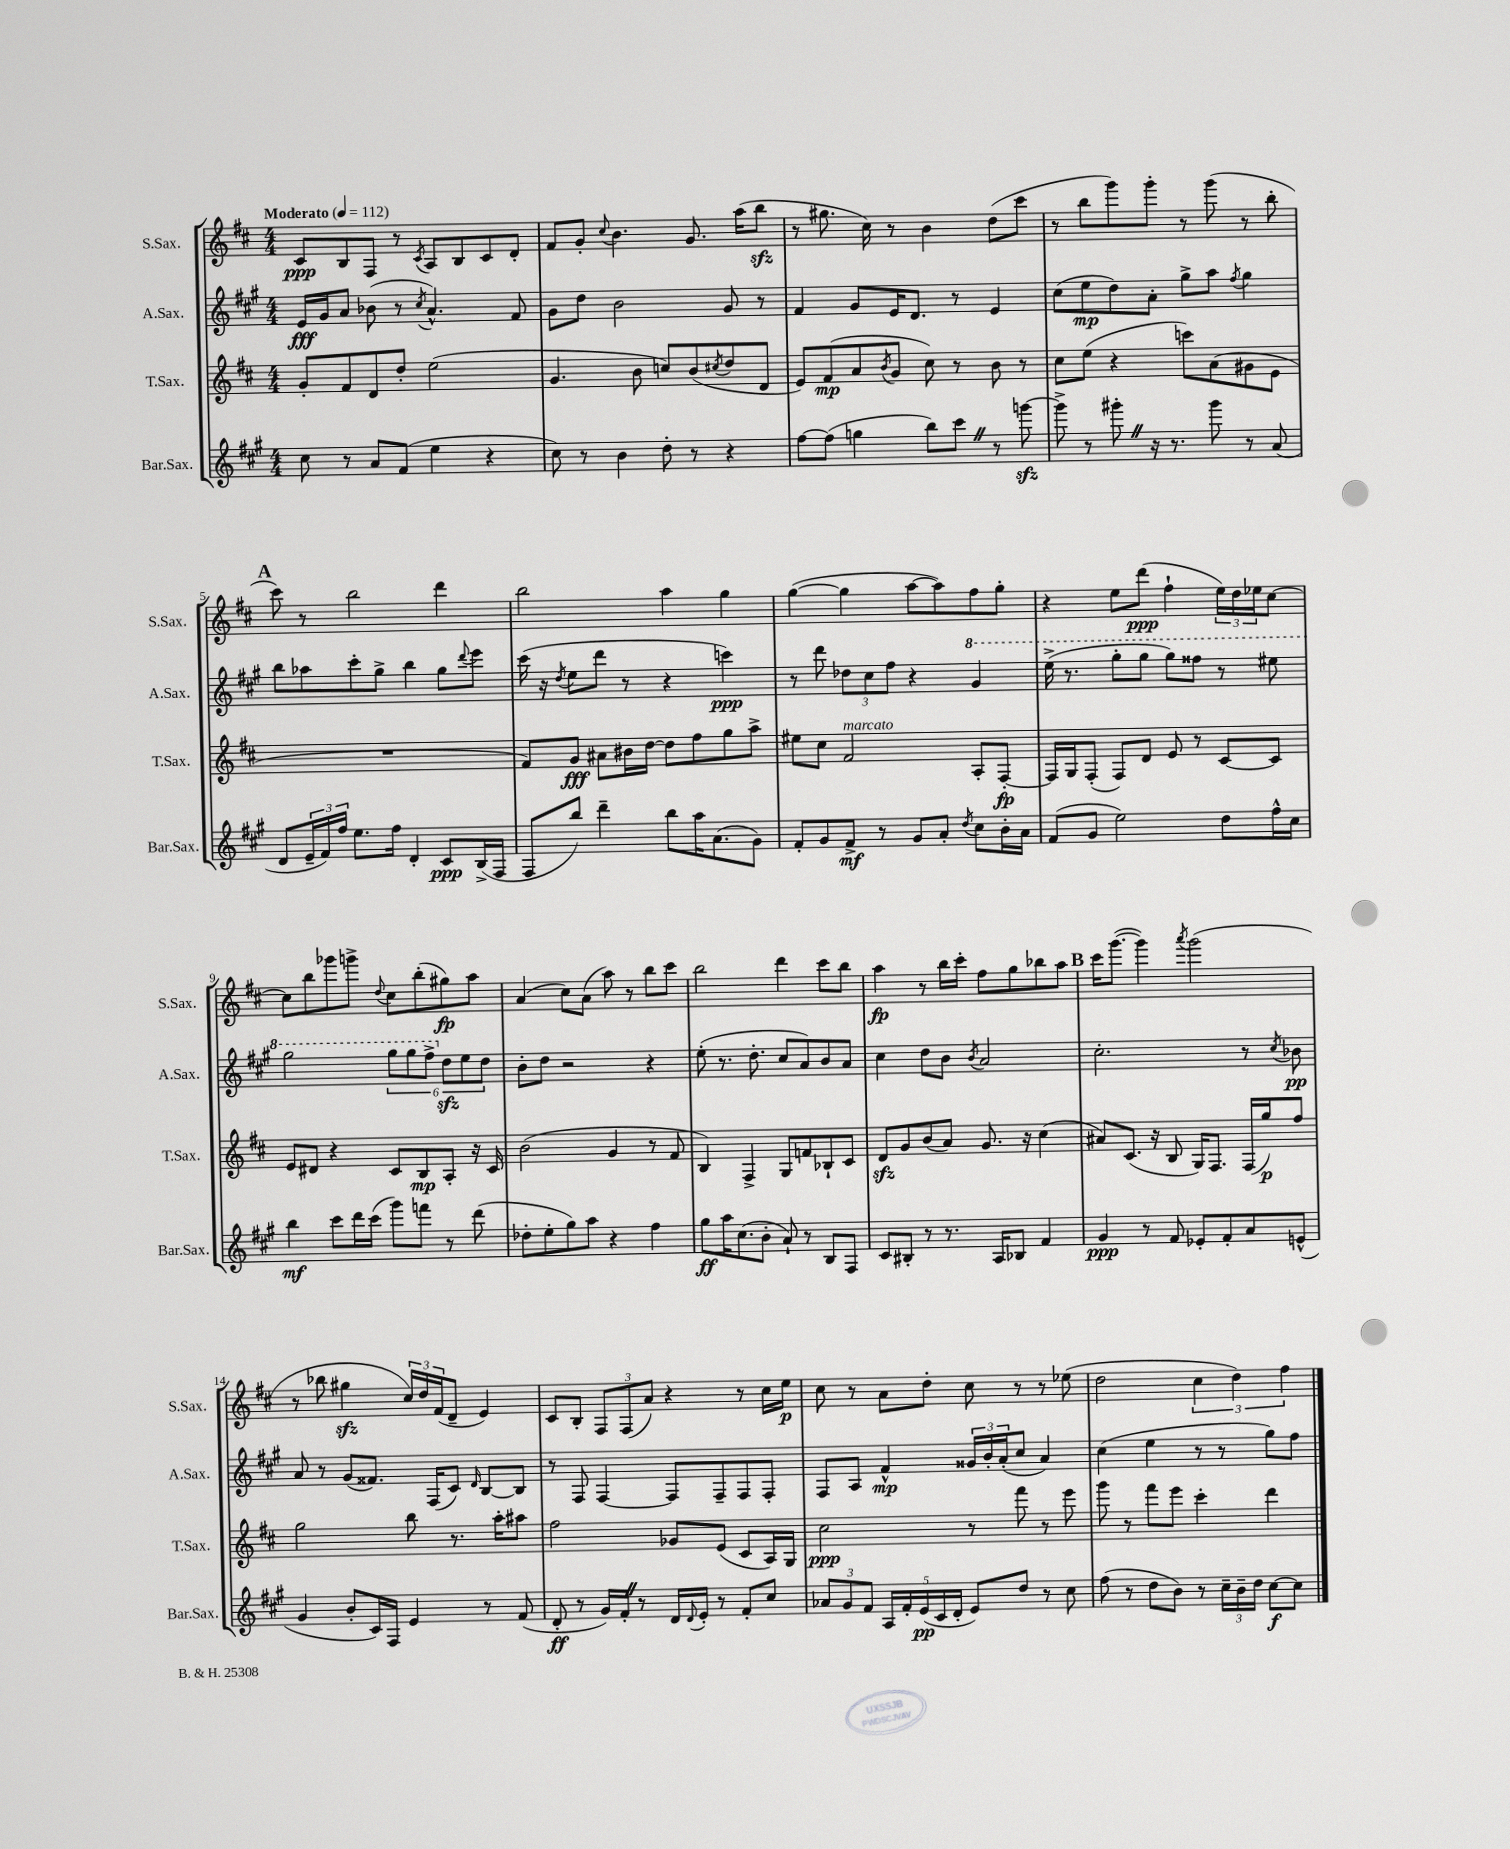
<<
\new StaffGroup <<
\new Staff = "s0" \with { instrumentName = "S.Sax." shortInstrumentName = "S.Sax." } {
    \clef treble \key d \major \numericTimeSignature \time 4/4 \tempo "Moderato" 4 = 112
    cis'8\ppp b8 fis8 r8 \acciaccatura { cis'8 } a8 b8 cis'8 d'8-. |
    fis'8 g'8-. \appoggiatura { cis''8 } b'4. g'8. a''16( b''8\sfz |
    r8 gis''8. cis''16) r8 b'4 d''8( cis'''8 |
    r8 b''8 g'''8) g'''8-. r8 g'''8( r8 b''8-. |
    \mark \markup { \bold "A" } cis'''8) r8 b''2 d'''4 |
    b''2 a''4 g''4 |
    g''4~( g''4 a''8~ a''8) fis''8 g''8-. |
    r4 e''8 d'''8\ppp( fis''4-! \tuplet 3/2 { e''16) d''16 ees''16 } cis''8~ |
    cis''8 b''8 ges'''8 g'''8-> \appoggiatura { d''8 } cis''8 b''8-.( gis''8\fp) a''8 |
    a'4( cis''8) a'8( a''8) r8 b''8 cis'''8 |
    b''2 d'''4 cis'''8 b''8 |
    a''4\fp r8 b''16 cis'''16-. fis''8 g''8 bes''8 a''8 |
    \mark \markup { \bold "B" } cis'''16 g'''8.~( g'''4) \acciaccatura { a'''8 } g'''2( |
    r8 bes''8 gis''4\sfz \tuplet 3/2 { cis''16) d''16 fis'16( } d'8-- e'4) |
    cis'8 b8-. \tuplet 3/2 { fis8 fis8( a'8) } r4 r8 cis''16 e''16\p |
    cis''8 r8 a'8 d''8-. cis''8 r8 r8 ees''8( |
    d''2 \tuplet 3/2 { cis''4 d''4) fis''4 } \bar "|." |
}
\new Staff = "s1" \with { instrumentName = "A.Sax." shortInstrumentName = "A.Sax." } {
    \clef treble \key a \major \numericTimeSignature \time 4/4
    e'16\fff gis'16 a'8 bes'8( r8 \acciaccatura { cis''8 } a'4.-^) fis'8 |
    gis'8 d''8 b'2 gis'8 r8 |
    fis'4 gis'8 e'16 d'8. r8 e'4 |
    cis''8( e''8\mp d''8) a'8-. gis''8-> a''8 \acciaccatura { fis''8 } gis''4 |
    \mark \markup { \bold "A" } b''8 aes''8 cis'''8-. gis''8-> b''4 gis''8 \appoggiatura { d'''8 } e'''8 |
    cis'''16( r16 \acciaccatura { d''8 } e''8 d'''8 r8 r4 c'''4\ppp) |
    r8 d'''8 \tuplet 3/2 { des''8 cis''8 fis''8 } r4 \ottava #1 gis''4 |
    e'''16->( r8. gis'''8-. gis'''8 gis'''8) fisis'''8 r8 eis'''8 |
    gis'''2 \tuplet 6/4 { gis'''8 gis'''8 fis'''8-> \ottava #0 d''8\sfz e''8 d''8 } |
    b'8-. d''8 r2 r4 |
    e''8-.( r8. d''8.-. cis''8 a'8) b'8 a'8 |
    cis''4 d''8 b'8 \acciaccatura { b'8 } a'2 |
    \mark \markup { \bold "B" } cis''2.-. r8 \acciaccatura { cis''8 } bes'8\pp |
    a'8 r8 gis'8( fisis'8.) fis16( cis'8) \grace { d'16 } b8~ b8 |
    r8 fis8 fis4~ fis8 fis8-- fis8 fis8-. |
    fis8 a8 fis'4-^\mp \tuplet 3/2 { gisis'16 b'16-. a'16-.( } cis''8 a'4) |
    cis''4( e''4 r8 r8 gis''8) fis''8 \bar "|." |
}
\new Staff = "s2" \with { instrumentName = "T.Sax." shortInstrumentName = "T.Sax." } {
    \clef treble \key d \major \numericTimeSignature \time 4/4
    g'8-. fis'8 d'8 d''8-. e''2( |
    g'4. b'8 c''8) b'8( \acciaccatura { cis''8 } d''8 d'8 |
    e'8) fis'8\mp( a'8 \acciaccatura { b'8 } g'8 cis''8) r8 b'8 r8 |
    cis''8 e''8( r4 c'''8) a'8( gis'8 e'8 |
    \mark \markup { \bold "A" } R1 |
    fis'8) g'8\fff ais'8 bis'16 d''16~ d''8 fis''8 g''8 a''8-> |
    eis''8 cis''8 fis'2^\markup { \italic "marcato" } a8-. fis8~-.\fp |
    fis16 g16 fis8-.( fis8) d'8 e'8 r8 cis'8~ cis'8 |
    e'8 dis'8 r4 cis'8 b8\mp a8-. r16 cis'16 |
    b'2( g'4 r8 fis'8 |
    b4) fis4-> g8 f'8 bes8-! cis'8 |
    d'8\sfz g'8 b'8( a'8) g'8. r16 cis''4( |
    \mark \markup { \bold "B" } ais'8) cis'8.( r16 b8 g16) fis8. fis16( g''16\p) fis''8 |
    g''2 b''8 r8. a''16-. ais''8 |
    fis''2 ges'8 e'8( cis'8 a16) g16 |
    cis''2\ppp r8 fis'''8 r8 e'''8 |
    g'''8 r8 fis'''8 e'''8 cis'''4-. d'''4 \bar "|." |
}
\new Staff = "s3" \with { instrumentName = "Bar.Sax." shortInstrumentName = "Bar.Sax." } {
    \clef treble \key a \major \numericTimeSignature \time 4/4
    cis''8 r8 a'8 fis'8( e''4 r4 |
    cis''8) r8 b'4 d''8-. r8 r4 |
    fis''8~ fis''8( g''4 b''8) cis'''8 \once \override BreathingSign.text = \markup { \musicglyph "scripts.caesura.straight" } \breathe r8 g'''8~\sfz |
    g'''8-> r8 gis'''8-. \once \override BreathingSign.text = \markup { \musicglyph "scripts.caesura.straight" } \breathe r16 r8. gis'''8 r8 a'8( |
    \mark \markup { \bold "A" } d'8 \tuplet 3/2 { e'16-- fis'16) fis''16 } e''8. fis''16 d'4-. cis'8\ppp b16->( fis16 |
    fis8 b''8) d'''4-- b''8 a''16 a'8.( gis'8) |
    fis'8-. gis'8 fis'8->\mf r8 gis'8 a'8-. \acciaccatura { d''8 } cis''8 b'16-. a'16 |
    fis'8( gis'8 e''2) d''8 fis''16-^ cis''16 |
    b''4\mf cis'''8 d'''16 cis'''16( gis'''8) f'''8 r8 d'''8( |
    des''8-. e''8-. gis''8) a''8 r4 fis''4 |
    gis''8\ff a''16 cis''8.( b'8-. a'8-!) r8 b8 fis8 |
    cis'8 bis8-. r8 r8. a16 bes8 fis'4 |
    \mark \markup { \bold "B" } gis'4\ppp r8 fis'8 ees'8-. fis'8-. a'8 e'8-^( |
    gis'4 b'8-. cis'16) fis16 e'4 r8 fis'8( |
    d'8-.\ff r8 gis'16) fis'16-. \once \override BreathingSign.text = \markup { \musicglyph "scripts.caesura.straight" } \breathe r8 d'16 \appoggiatura { d'8 } e'16-. r8 fis'8-. cis''8 |
    \tuplet 3/2 { aes'8 gis'8 fis'8 } \tuplet 5/4 { a16 fis'16-. e'16\pp( cis'16 d'16-. } e'8) d''8 r8 cis''8 |
    fis''8( r8 d''8 b'8) r8 \tuplet 3/2 { cis''16-- b'16-- d''16 } cis''8~\f cis''8 \bar "|." |
}
>>
>>
